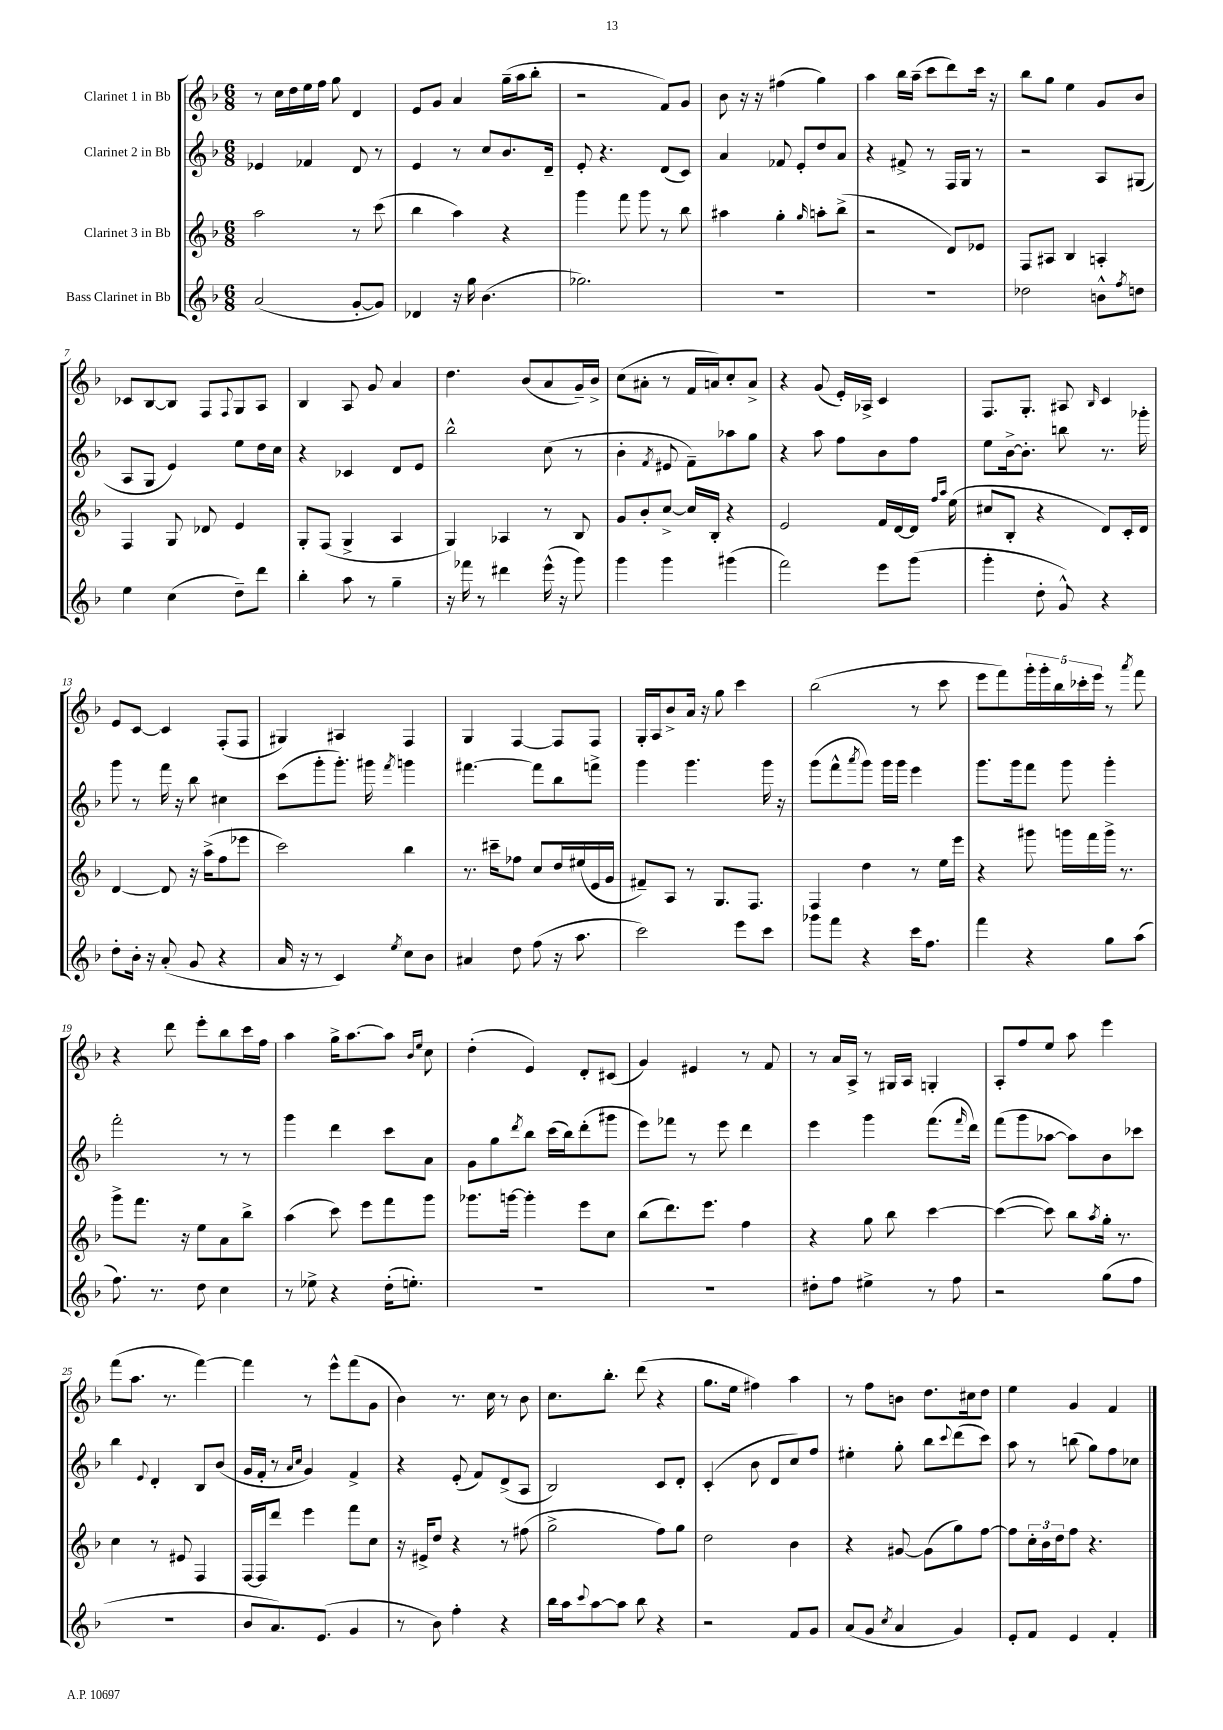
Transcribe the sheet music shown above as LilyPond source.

<<
\new StaffGroup <<
\new Staff = "s0" \with { instrumentName = "Clarinet 1 in Bb" } {
    \clef treble \key f \major \numericTimeSignature \time 6/8
    r8 c''16 d''16 e''16 f''16 g''8 d'4 |
    e'8 g'8 a'4 g''16--( a''16 bes''8-. |
    r2 f'8) g'8 |
    bes'8 r16 r16 fis''4( g''4) |
    a''4 bes''16 a''16--( c'''8 d'''8) c'''16 r16 |
    bes''8 g''8 e''4 g'8 bes'8 |
    ces'8 bes8~ bes8 f8 \appoggiatura { f8 } g8 a8 |
    bes4 a8 g'8 a'4 |
    d''4. bes'8( a'8 g'16--) bes'16-> |
    c''8( ais'8-. r8 f'16 a'16) c''8-. a'8-> |
    r4 g'8( e'16-.) aes16-> c'4 |
    f8. g8.-. ais8 \grace { bes16 } c'4 |
    e'8 c'8~ c'4 f8-.( f8 |
    gis4) ais4 f4 |
    g4 f4~ f8 f8 |
    g16-. a16 bes'8-> a'16 r16 g''8 c'''4 |
    bes''2( r8 c'''8 |
    e'''8 f'''8) \tuplet 5/4 { g'''16-. g'''16-. bes''16 ces'''16-. e'''16 } r8 \acciaccatura { a'''8 } f'''8 |
    r4 d'''8 e'''8-. bes''8 c'''16 f''16 |
    a''4 g''16-> a''8.~ a''8 \grace { bes'16 e''16 } c''8 |
    d''4-.( e'4) d'8-. cis'8( |
    g'4) eis'4 r8 f'8 |
    r8 a'16 a16-> r8 gis16 a16 g4-. |
    a8-. f''8 e''8 a''8 e'''4 |
    f'''8( a''8. r8. f'''4~) |
    f'''4 r8 e'''8-^ f'''8( g'8 |
    bes'4) r8. c''16 r8 bes'8 |
    c''8. bes''8.-. d'''8( r4 |
    g''8. e''16 fis''4) a''4 |
    r8 f''8 b'8 d''8. cis''16 d''8 |
    e''4 g'4 f'4 \bar "|." |
}
\new Staff = "s1" \with { instrumentName = "Clarinet 2 in Bb" } {
    \clef treble \key f \major \numericTimeSignature \time 6/8
    ees'4 fes'4 d'8 r8 |
    e'4 r8 c''8 bes'8. d'16-- |
    e'8-. r4. d'8( c'8) |
    a'4 fes'8 e'8-. d''8 a'8 |
    r4 fis'8-> r8 f16 g16 r8 |
    r2 a8 gis8( |
    a8 g8 e'4) e''8 d''16 c''16 |
    r4 ces'4 d'8 e'8 |
    bes''2-^ c''8( r8 |
    bes'4-. \acciaccatura { f'8 } eis'8 f'8--) aes''8 g''8 |
    r4 a''8 f''8 bes'8 f''8 |
    e''8 bes'16~-> bes'8.-. b''8 r8. ges'''16-. |
    g'''8 r8 f'''16 r16 bes''8 cis''4 |
    c'''8( g'''8-. g'''8.-.) gis'''16 \acciaccatura { f'''8 } g'''4 |
    fis'''4.~ fis'''8 bes''8 f'''8-> |
    g'''4 g'''4. g'''16 r16 |
    g'''8( f'''8-^ \acciaccatura { a'''8 } g'''8) g'''16 g'''16 e'''4 |
    g'''8. g'''16 f'''8 g'''8 g'''4-. |
    f'''2-. r8 r8 |
    g'''4 d'''4 c'''8 a'8 |
    g'8 g''8 \acciaccatura { d'''8 } bes''8 c'''16( bes''16) d'''8-.( gis'''8 |
    e'''8) fes'''8 r8 e'''8 d'''4 |
    e'''4 g'''4 f'''8.( \grace { f'''16 } d'''16) |
    f'''8( g'''8 aes''8~ aes''8) bes'8 ces'''8 |
    bes''4 \appoggiatura { e'8 } d'4-. bes8 bes'8( |
    g'16 f'16-. r8 \grace { a'16 c''16 } g'4) f'4-> |
    r4 e'8-.( f'8) d'8->( a8 |
    bes2) c'8 d'8-. |
    c'4-.( bes'8 d'8 c''8) f''8 |
    eis''4-. g''8-. bes''8 \appoggiatura { c'''8 } d'''8( c'''8) |
    a''8 r8 b''8( g''8) f''8 ces''8 \bar "|." |
}
\new Staff = "s2" \with { instrumentName = "Clarinet 3 in Bb" } {
    \clef treble \key f \major \numericTimeSignature \time 6/8
    a''2 r8 c'''8( |
    bes''4 a''4) r4 |
    g'''4 f'''8 g'''8 r8 bes''8 |
    ais''4 g''4-. \grace { g''16 } a''8-. bes''8->( |
    r2 d'8) ees'8 |
    f8 ais8 bes4 a4-. |
    f4 g8 des'8 e'4 |
    g8-. f8( g4-> a4 |
    g4) aes4 r8 bes8 |
    g'8 bes'8-. c''8~-> c''16 bes16-. r4 |
    e'2 f'16 d'16~ d'16 \grace { f''16 a''16 } e''16( |
    cis''8 bes8-. r4 d'8) c'16-. d'16 |
    d'4~ d'8 r16 a''16->( f''8 ees'''8 |
    c'''2) bes''4 |
    r8. cis'''16-- fes''8 c''8 d''16 eis''16( e'16 g'16 |
    fis'8--) a8 r8 g8. f8. |
    f4 d''4 r8 e''16 e'''16 |
    r4 gis'''8 g'''16 f'''16 g'''16-> r8. |
    g'''8-> f'''8. r16 e''8 a'8 bes''8-> |
    a''4( c'''8) e'''8 f'''8 g'''8 |
    ges'''8. g'''16~ g'''4-. e'''8 c''8 |
    bes''8( d'''8.) e'''8. f''4 |
    r4 g''8 bes''8 c'''4~ |
    c'''4~( c'''8) bes''8 \acciaccatura { a''8 } g''16-. r8. |
    c''4 r8 eis'8 f4 |
    f16~ f16 d'''8 e'''4 f'''8 c''8 |
    r16 eis'16-> d''8 r4 r8 fis''8( |
    g''2-> f''8) g''8 |
    d''2 bes'4 |
    r4 gis'8~ gis'8( g''8) f''8~ |
    f''8 \tuplet 3/2 { c''16-. bes'16 d''16 } f''8 r4. \bar "|." |
}
\new Staff = "s3" \with { instrumentName = "Bass Clarinet in Bb" } {
    \clef treble \key f \major \numericTimeSignature \time 6/8
    a'2( g'8~-. g'8) |
    des'4 r16 g''16 bes'4.( |
    ges''2.) |
    R2. |
    R2. |
    des''2 b'8-^ \acciaccatura { f''8 } d''8 |
    e''4 c''4( d''8--) d'''8 |
    bes''4-. a''8 r8 g''4-- |
    r16 fes'''16 r8 dis'''4 e'''16-^( r16 g'''8) |
    g'''4 g'''4 gis'''4( |
    f'''2) e'''8 g'''8( |
    g'''4-. d''8-. g'8-^) r4 |
    d''8-. bes'16-. r16 a'8-.( g'8 r4 |
    a'16 r16 r8 c'4) \acciaccatura { e''8 } c''8 bes'8 |
    ais'4 d''8 f''8( r16 a''8. |
    c'''2) e'''8 c'''8 |
    ges'''8 f'''8 r4 c'''16 f''8. |
    f'''4 r4 g''8 a''8( |
    f''8.) r8. d''8 c''4 |
    r8 ees''8-> r4 d''16-.( e''8.-.) |
    R2. |
    R2. |
    dis''8-. f''8 eis''4-> r8 f''8 |
    r2 g''8( f''8 |
    R2. |
    bes'8 a'8.) e'8.( g'4 |
    r8 bes'8) f''4-. r4 |
    bes''16 a''16 \appoggiatura { c'''8 } a''8~ a''8 bes''8 r4 |
    r2 f'8 g'8 |
    a'8( g'8 \acciaccatura { c''8 } a'4 g'4) |
    e'8-. f'8 e'4 f'4-. \bar "|." |
}
>>
>>
